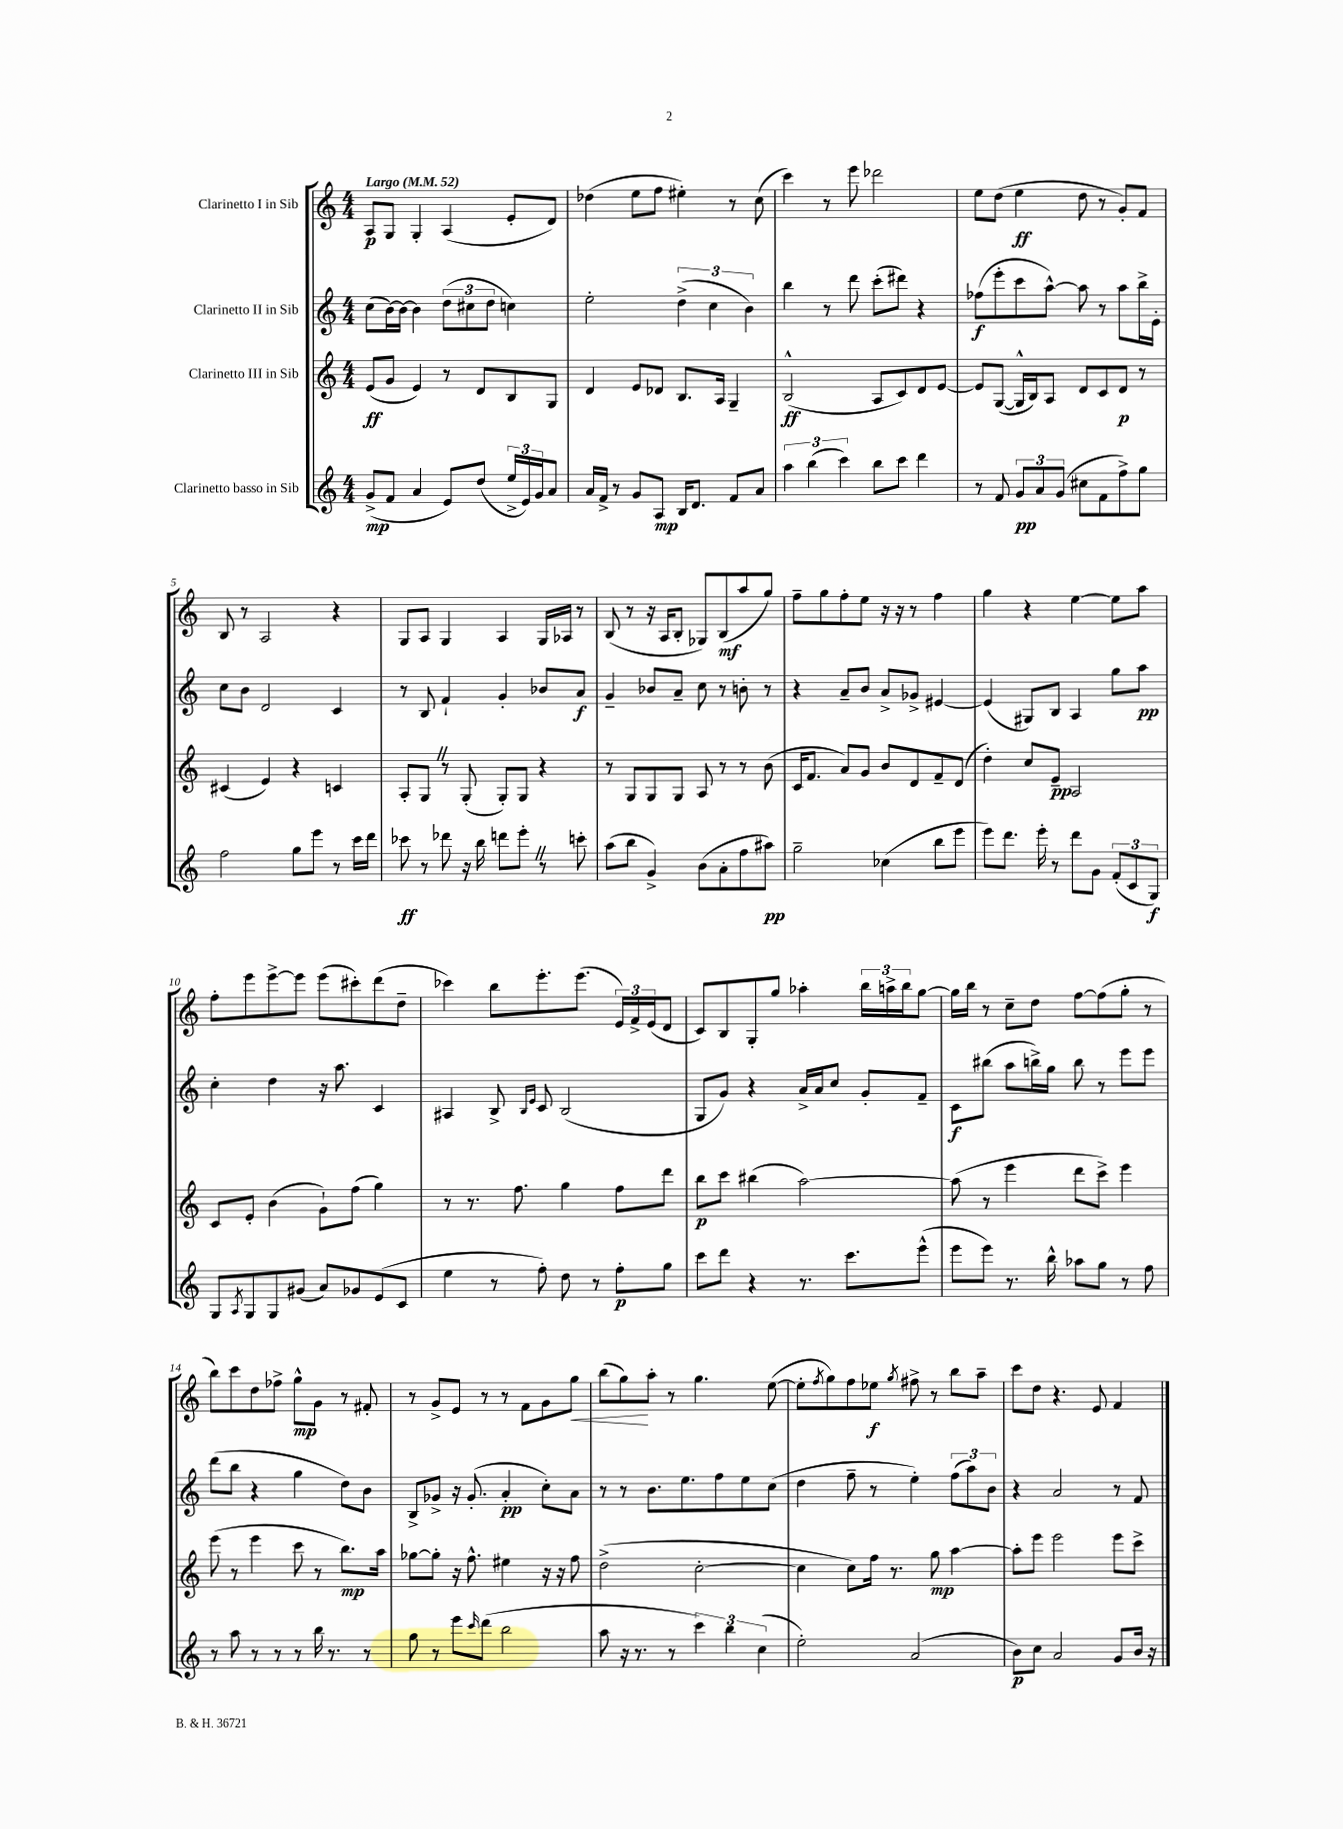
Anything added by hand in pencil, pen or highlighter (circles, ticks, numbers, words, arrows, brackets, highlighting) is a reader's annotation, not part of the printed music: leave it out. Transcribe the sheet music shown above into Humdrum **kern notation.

**kern	**kern	**kern	**kern
*staff4	*staff3	*staff2	*staff1
*clefG2	*clefG2	*clefG2	*clefG2
*k[]	*k[]	*k[]	*k[]
*M4/4	*M4/4	*M4/4	*M4/4
*MM52	*MM52	*MM52	*MM52
(8g^	(8e	(8cc	8A
8f	8g	[16b)	8G
.	.	16b_	.
4a	4e)	4b]	4G'
8e)	8r	(12dd	(4A
.	.	12cc#	.
(8dd	8d	.	.
.	.	12dd	.
24ee^	8B	4cc)	8e'
24e)	.	.	.
24g	.	.	.
8a	8G	.	8d)
=	=	=	=
16a	4d	2ee'	(4dd-
16f^	.	.	.
8r	.	.	.
8g	8e	.	8ee
8A	8d-	.	8ff
16B	8.B	(6dd^	4ee#')
8.d	.	.	.
.	.	6cc	.
.	16A	.	.
8f	4G~	.	8r
.	.	6b)	.
8a	.	.	(8cc
=	=	=	=
6aa	(2B^^	4bb	4ccc)
(6bb	.	.	.
.	.	8r	8r
6ccc)	.	.	.
.	.	8ddd	8eee
8bb	8A	(8ccc'	2ddd-
8ccc	8c)	8ddd#)	.
4ddd	8d	4r	.
.	[8e	.	.
=	=	=	=
8r	8e]	(8ff-	8ee
8f	([8G	8eee'	(8dd
12g	16G^^]	8ccc	4ee
.	16B)	.	.
12a	.	.	.
.	8A	[8aa^^)	.
(12g	.	.	.
8cc#	8d	8aa]	8dd
8f	8c	8r	8r
8ff^)	8d	8aa	8g')
8gg	8r	16bb^	8f
.	.	16e'	.
=	=	=	=
2ff	(4c#	8cc	8B
.	.	8b	8r
.	4e)	2d	2A
8gg	4r	.	.
8eee	.	.	.
8r	4c	4c	4r
16ccc	.	.	.
16ddd	.	.	.
=	=	=	=
8ccc-	8A'	8r	8G
8r	8G	8B	8A
8ddd-	8r	4f`	4G
16r	(8G'	.	.
16bb	.	.	.
8ddd	8G')	4g'	4A
8eee'	8G	.	.
8r	4r	8b-	16G
.	.	.	16A-
8ccc'	.	8a	8r
=	=	=	=
(8aa	8r	4g~	(8B
8bb	8G	.	8r
4g^)	8G	8b-	16r
.	.	.	16A
.	8G	8a~	8B'
(8b	8A	8cc	8G-)
8a'	8r	8r	(8B
8ff	8r	8b'	8aa
8aa#)	(8b	8r	8gg)
=	=	=	=
2gg~	16c	4r	8ff~
.	8.f	.	.
.	.	.	8gg
.	8a)	8a~	8ff'
.	8g	8b	8ee
(4cc-	8b	8a^	16r
.	.	.	16r
.	8d	8g-^	8r
8bb	8f~	[4e#	4ff
8eee	(8d	.	.
=	=	=	=
8eee)	4dd')	(4e#]	4gg
8.ddd	.	.	.
.	8cc	8G#)	4r
16eee'	.	.	.
8r	8e~	8B	.
8ddd	2A	4A	[4ee
8g	.	.	.
(12f'	.	8gg	8ee]
12c	.	.	.
.	.	8aa	8aa
12G)	.	.	.
=	=	=	=
8G	8c	4cc'	8ff'
8qA	.	.	.
8G	8e'	.	8eee
8G	(4b	4dd	[8eee^
(8g#	.	.	8eee]
8a)	8g`)	16r	(8eee
.	.	8.aa	.
8g-	(8ff	.	8ccc#')
(8e	4gg)	4c	(8ddd
8c	.	.	8dd~
=	=	=	=
4ee	8r	4A#	4ccc-)
.	8.r	.	.
8r	.	8B^	8bb
.	8.ff	.	.
.	.	16qqB	.
.	.	16qqe	.
8ff')	.	8c	8.eee'
8dd	4gg	(2B	.
.	.	.	(8.eee
8r	.	.	.
8ff'	8ff	.	24e)
.	.	.	24f^
.	.	.	(24e
8gg	8ddd	.	8d
=	=	=	=
8ccc	8bb	8G	8c)
8ddd	8ccc	8g)	8B
4r	(4bb#	4r	8G'
.	.	.	8gg
8.r	[2aa)	16a^	4aa-'
.	.	16a	.
.	.	8cc	.
8.ccc	.	.	.
.	.	8g'	24bb
.	.	.	24aa^
.	.	.	24bb
(8eee^^	.	8f~	[8gg
=	=	=	=
8eee	(8aa]	8c	16gg]
.	.	.	16bb
8eee)	8r	(8bb#	8r
8.r	4eee	8aa	8cc~
.	.	16bb^)	8dd
16bb^^	.	16gg	.
8aa-	8ddd	8bb	[8ff
8gg	8ccc^)	8r	(8ff]
8r	4eee	8eee	8gg'
8ff	.	8eee	8r
=	=	=	=
8r	(8eee	(8ddd	8bb)
8aa	8r	8bb	8ccc
8r	4eee	4r	8dd
8r	.	.	8ff-^
8r	8ccc	4gg	8gg^^
16bb	8r	.	8g
8.r	.	.	.
.	8.bb)	8dd)	8r
8r	.	8b	8f#'
.	16aa	.	.
=	=	=	=
8gg	[8gg-	8B^	8r
8r	8gg-']	8g-^	8g^
8eee	16r	16r	8e
.	8.ff^^	(8.g-'	.
16qqccc	.	.	.
(8ddd	.	.	8r
2bb	4ee#	4a'	8r
.	.	.	8f
.	16r	8cc')	8g
.	16r	.	.
.	8ff	8a	8gg
=	=	=	=
8aa	(2dd^	8r	(8bb
16r	.	8r	8gg)
8.r	.	.	.
.	.	8.b	8aa'
8r	.	.	8r
.	.	8.ee	.
6ccc)	[2cc'	.	4.gg
.	.	8ff	.
6bb	.	.	.
.	.	8ee	.
(6cc	.	.	.
.	.	(8cc	([8ee
=	=	=	=
2ee')	4cc]	4dd	8ee']
.	.	.	8qff
.	.	.	8gg)
.	8cc)	8ff~	8ff
.	16ff	8r	8ee-
.	8.r	.	.
.	.	.	8qgg
(2a	.	4ee')	8ff#^
.	8gg	.	8r
.	[4aa	(12ff	8bb
.	.	12aa)	.
.	.	.	8aa~
.	.	12b	.
=	=	=	=
8b)	8aa']	4r	8ccc
8cc	8eee	.	8dd
2a	2eee	2a	4.r
.	.	.	8e
8g	8eee	8r	4f
16b	8ccc^	8f	.
16r	.	.	.
==	==	==	==
*-	*-	*-	*-
